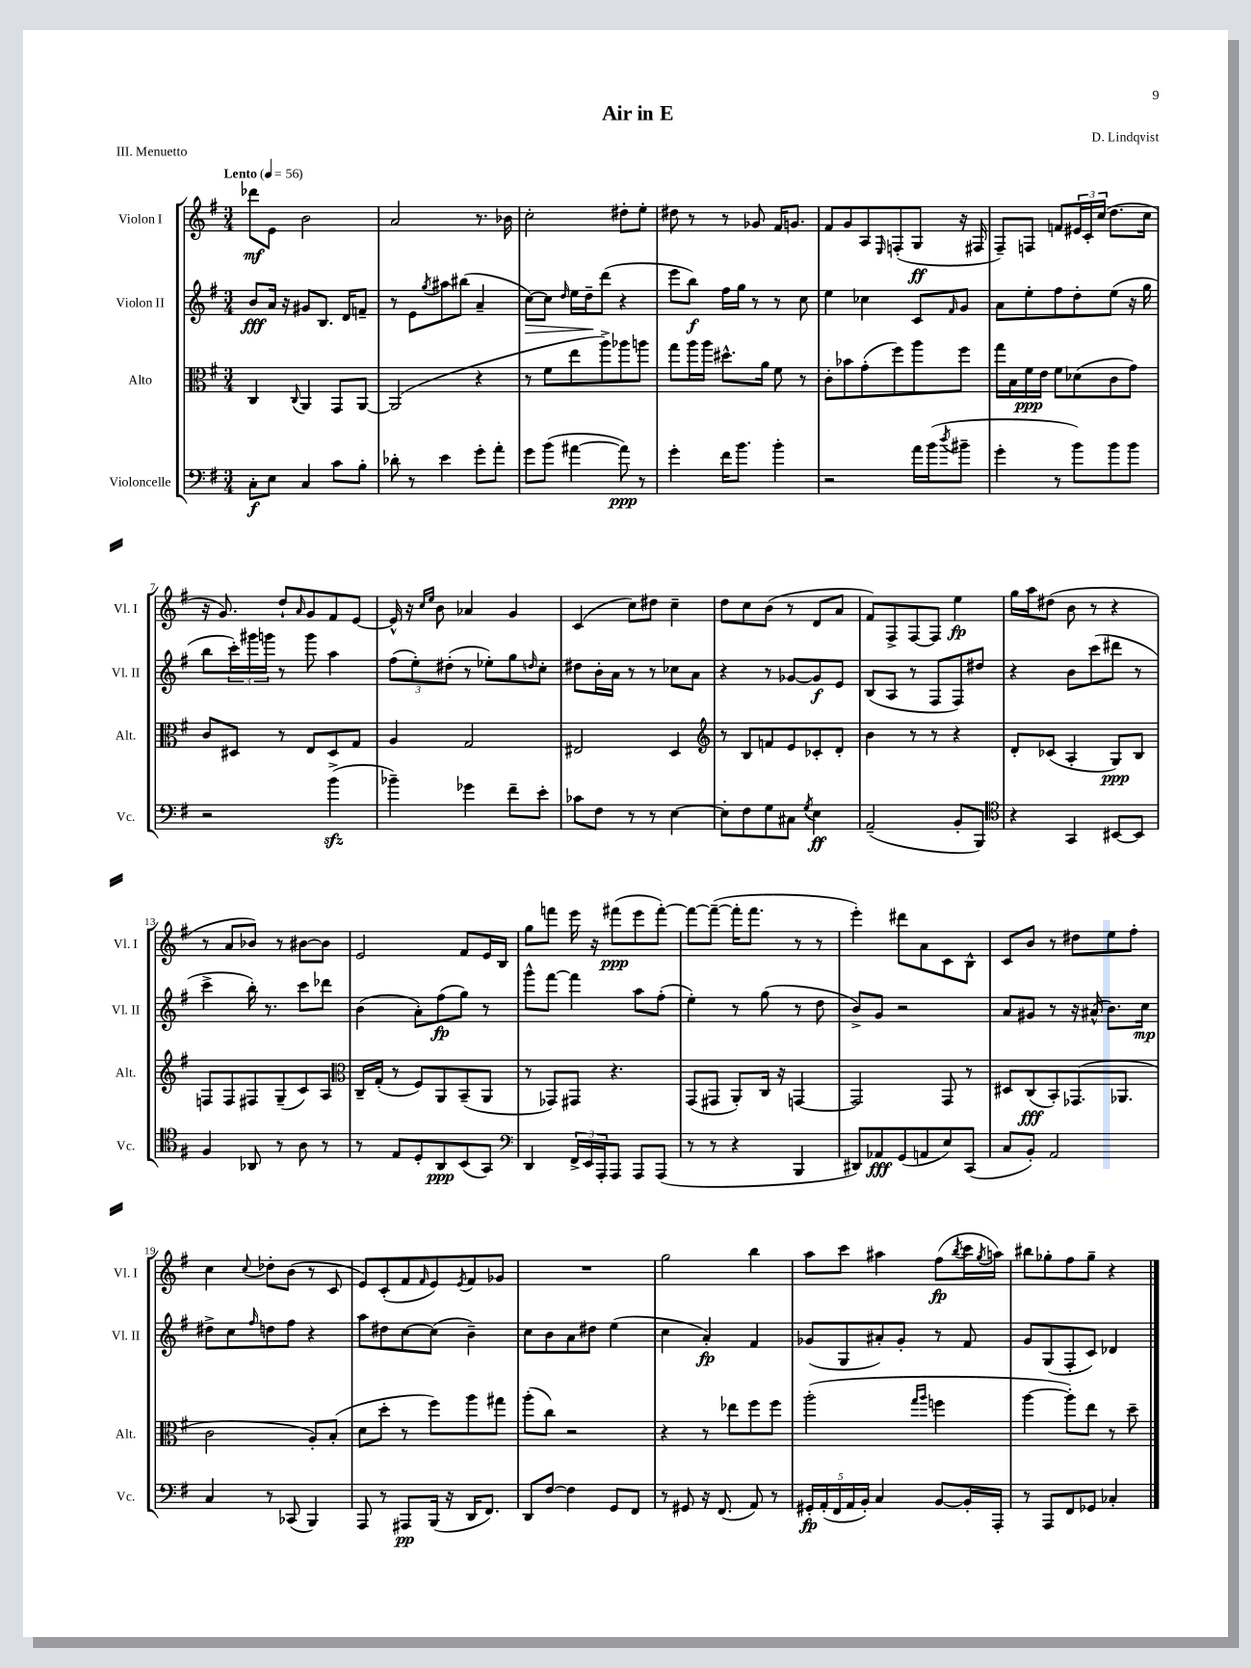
\header { title = "Air in E" composer = "D. Lindqvist" piece = "III. Menuetto" }
<<
\new StaffGroup <<
\new Staff = "s0" \with { instrumentName = "Violon I" shortInstrumentName = "Vl. I" } {
    \clef treble \key g \major \numericTimeSignature \time 3/4 \tempo "Lento" 4 = 56
    des'''8\mf e'8 b'2 |
    a'2 r8. bes'16 |
    c''2-. dis''8-. e''8-. |
    dis''8 r8 r8 ges'8 fis'16 g'8. |
    fis'8 g'8 a8 \grace { e16 } f8-.( g8\ff r16 fis16 |
    fis8--) f8 f'8 \tuplet 3/2 { eis'16 c'16-. c''16( } d''8. c''16 |
    r16 g'8.) d''8-! \grace { a'16 } g'8 fis'8 e'8~ |
    e'16-^ r16 \grace { c''16 e''16 } b'8 aes'4 g'4 |
    c'4( c''8) dis''8 c''4-- |
    d''8 c''8 b'8( r8 d'8 a'8 |
    fis'8) fis8-> fis8~ fis8 e''4\fp |
    g''16 a''16 dis''8( b'8 r8 r4 |
    r8 a'8 bes'8) r8 bis'8~ bis'8 |
    e'2 fis'8 e'16 b16 |
    g''8 f'''8 e'''16 r16 fis'''8\ppp( e'''8 fis'''8~-.) |
    fis'''8~ fis'''8~--( fis'''16-. fis'''8. r8 r8 |
    e'''4-.) dis'''8 a'8 c'8 b8-^ |
    c'8 b'8 r8 dis''8 e''8 fis''8-. |
    c''4 \appoggiatura { c''8 } des''8-. b'8( r8 c'8 |
    e'8) c'8-.( fis'8 \grace { fis'16 } e'8) \acciaccatura { e'8 } fis'8 ges'8 |
    R2. |
    g''2 b''4 |
    a''8 c'''8 ais''4 fis''8\fp( \acciaccatura { b''8 } c'''16 \acciaccatura { g''8 } a''16) |
    bis''8 ges''8-. fis''8 ges''8-- r4 \bar "|." |
}
\new Staff = "s1" \with { instrumentName = "Violon II" shortInstrumentName = "Vl. II" } {
    \clef treble \key g \major \numericTimeSignature \time 3/4
    b'8\fff a'16 r16 gis'8 b8. d'16 f'8-- |
    r8 e'8 \acciaccatura { g''8 } ais''8 bis''8( a'4-- |
    c''8~\>) c''8 \grace { d''16 } e''16 d''16--\! d'''8( r4 |
    e'''8 b''8\f) fis''16 g''16 r8 r8 c''8 |
    e''4 ces''4 c'8 \grace { fis'16 } g'8 |
    a'8 e''8-. fis''8 d''8-. e''8( r16 g''16 |
    b''8 \tuplet 3/2 { c'''16-.) gis'''16 g'''16 } r8 g'''8 a''4 |
    \tuplet 3/2 { fis''8( e''8-.) dis''8-.( } r8 ees''8-.) g''8 \grace { d''16 } c''8-. |
    dis''8 b'16-. a'16 r8 r8 ces''8 a'8 |
    r4 r8 ges'8~ ges'8\f e'8 |
    b8( a8 r8 fis8 fis8) dis''8 |
    r4 b'8 c'''8( dis'''8 r8 |
    c'''4-> b''16-.) r8. c'''8 des'''8 |
    b'4( a'8-.) fis''8\fp( g''8) r8 |
    g'''8-^ fis'''8~ fis'''4 a''8 fis''8-.( |
    e''4-.) r8 g''8( r8 d''8 |
    b'8->) g'8 r2 |
    a'8 gis'8 r8 r16 ais'16-^( b'8.) c''16\mp |
    dis''8-> c''8 \grace { fis''16 } d''8 fis''8 r4 |
    a''8 dis''8 c''8~ c''8( b'4--) |
    c''8 b'8 a'8 dis''8 e''4( |
    c''4 a'4-.\fp) fis'4 |
    ges'8( g8 ais'8-.) ges'8-. r8 fis'8 |
    g'8 g8( fis8-. c'8) des'4 \bar "|." |
}
\new Staff = "s2" \with { instrumentName = "Alto" shortInstrumentName = "Alt." } {
    \clef alto \key g \major \numericTimeSignature \time 3/4
    c4 \appoggiatura { c8 } a,4 g,8 a,8~ |
    a,2( r4 |
    r8 fis'8 e''8 a''8->) aes''8 a''8 |
    g''8 a''16 a''16 dis''8.-^ a'16 fis'8 r8 |
    c'8-. bes'8 g'8-.( fis''8) a''8 fis''8 |
    g''16 b16 fis'16\ppp e'16 fis'8 des'8( c'8 g'8) |
    c'8 dis8 r8 e8 dis8 g8 |
    a4 g2 |
    eis2 d4 |
    \clef treble r8 b8 f'8 e'8 ces'8-. d'8-. |
    b'4 r8 r8 r4 |
    d'8-. ces'8( a4-. g8\ppp) b8 |
    f8 f8 fis8 g8--( c'8) a8 |
    \clef alto c16-- g16-.( r8 fis8) a,8 b,8--( a,8 |
    r8 ges,8) gis,8 r4. |
    g,8( gis,8 a,8-.) c16 r16 g,4~ |
    g,2 g,8 r8 |
    dis8 c8\fff( b,8-.) ges,8.( aes,8. |
    c'2 a8-.) b8-.( |
    d'8 d''8-. r8 fis''8) a''8 gis''8 |
    a''8-.( c''8) r2 |
    r4 r8 ees''8 fis''8 fis''8 |
    a''2-.( \grace { g''16 a''16 } f''4 |
    a''4~ a''8-.) e''8 r8 d''8-- \bar "|." |
}
\new Staff = "s3" \with { instrumentName = "Violoncelle" shortInstrumentName = "Vc." } {
    \clef bass \key g \major \numericTimeSignature \time 3/4
    c8-.\f e8 c4 c'8 b8-. |
    des'8-. r8 e'4 g'8-. a'8-. |
    g'8 b'8( ais'4~ ais'8\ppp) r8 |
    g'4-. fis'16 b'8. b'4-. |
    r2 a'16 b'16( \acciaccatura { d''8 } bis'8-- |
    g'4-. r8 b'8) b'8 b'8 |
    r2 b'4->\sfz( |
    bes'4--) ges'4 fis'8-- e'8-. |
    ces'8 fis8 r8 r8 e4~ |
    e8-. fis8 g8 cis8 \acciaccatura { g8 } e4\ff |
    a,2--( b,8-. b,,8) |
    \clef tenor r4 g,4 bis,8~ bis,8 |
    fis4 aes,8 r8 a8 r8 |
    r8 e8 d8-. a,8\ppp b,8( g,8) |
    \clef bass d,4 \tuplet 3/2 { fis,16-> e,16 a,,16-. } a,,8 a,,8 a,,8( |
    r8 r8 r4 b,,4 |
    dis,8) aes,8\fff g,8( a,8 e8) c,8( |
    c8 b,8-.) a,2 |
    c4 r8 ces,8( b,,4) |
    a,,8 r8 ais,,8\pp b,,16( r16 d,16 fis,8.) |
    d,8 fis8~ fis4 g,8 fis,8 |
    r8 gis,8 r16 fis,8.( a,8) r8 |
    \tuplet 5/4 { gis,16-.\fp a,16-.( fis,16 a,16 b,16-.) } c4 b,8~ b,16-. a,,16-. |
    r8 a,,8 fis,8 ges,8 ces4-. \bar "|." |
}
>>
>>
